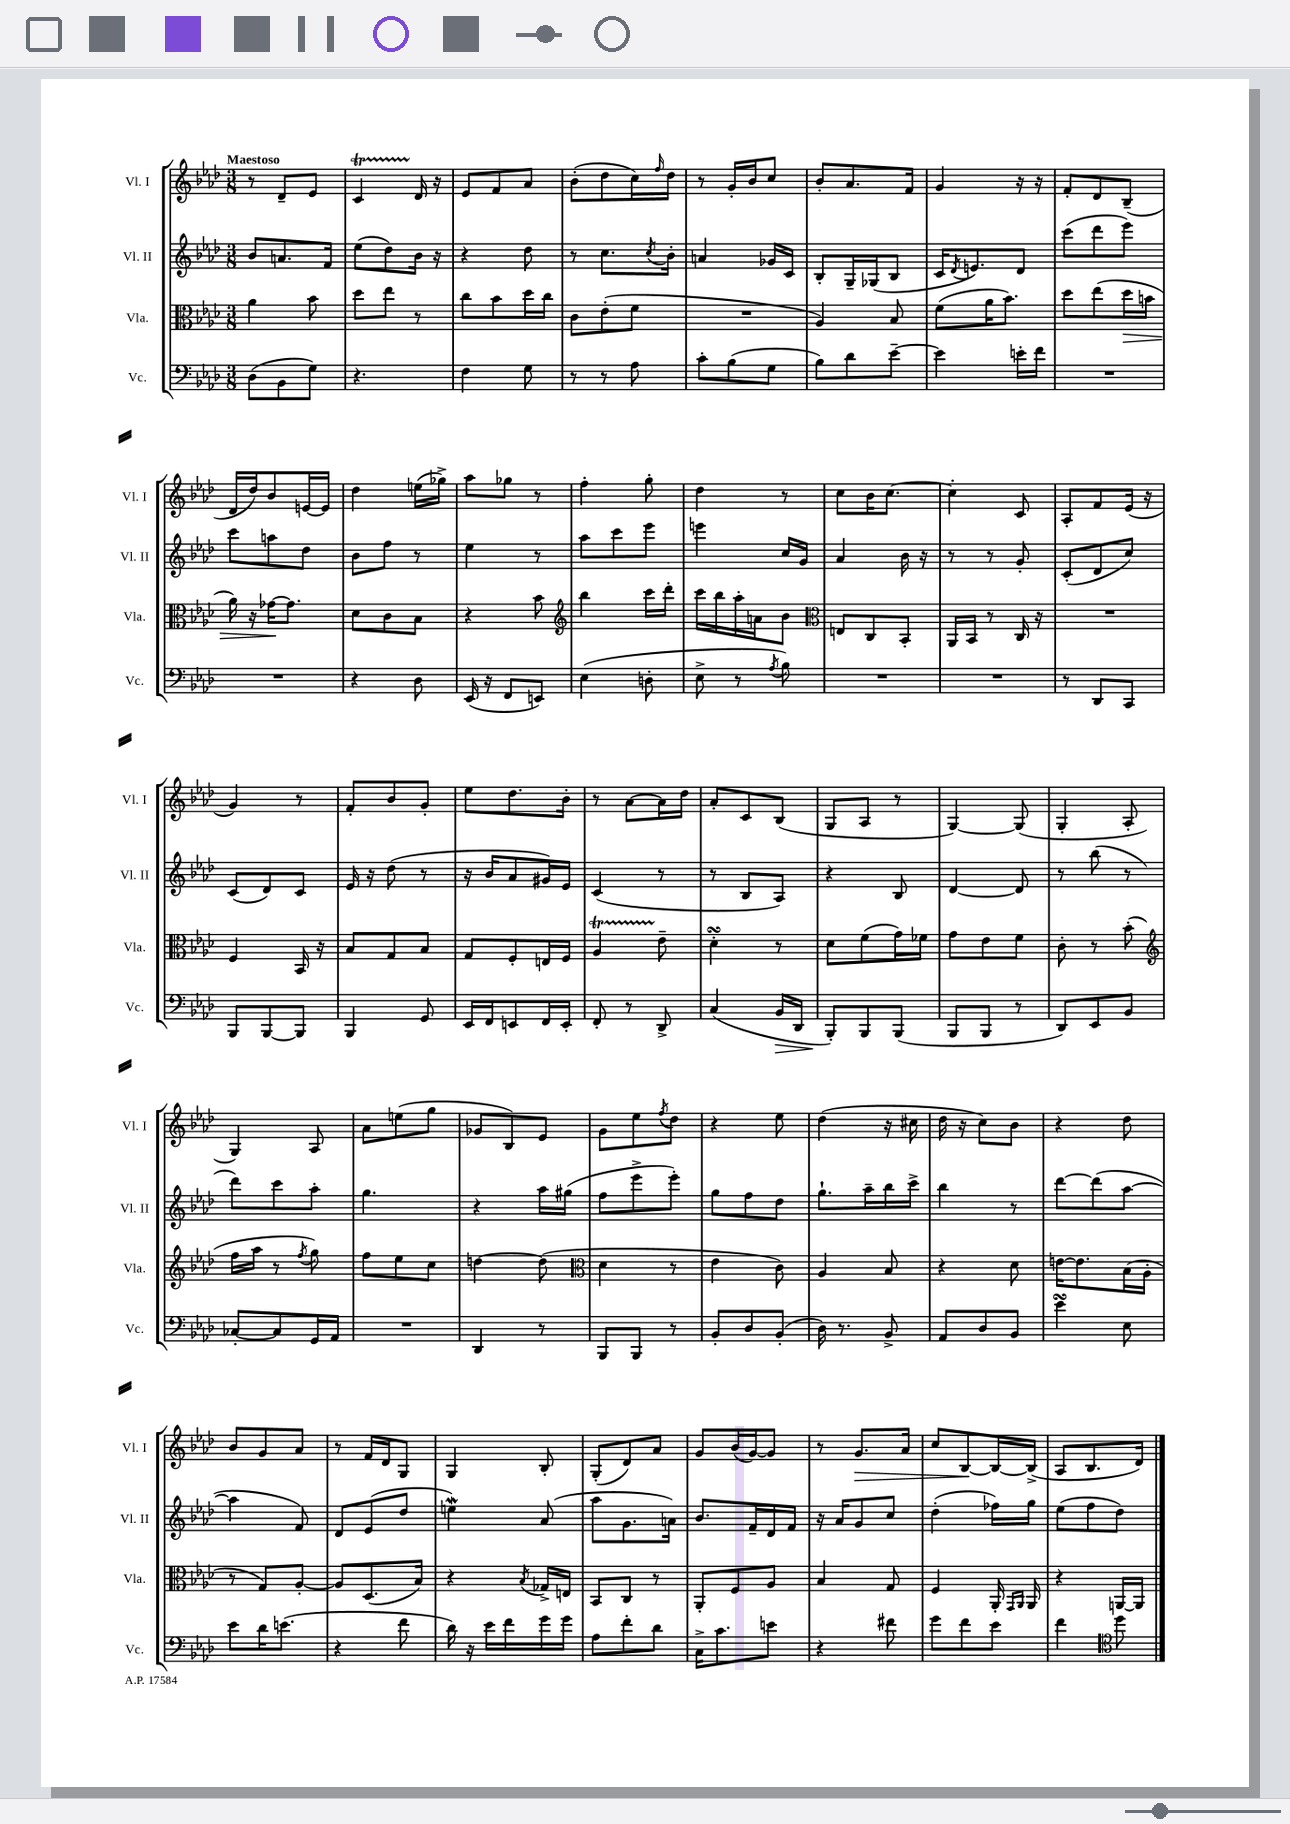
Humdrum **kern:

**kern	**dynam	**kern	**dynam	**kern	**kern	**dynam
*part4	*part4	*part3	*part3	*part2	*part1	*part1
*staff4	*staff4	*staff3	*staff3	*staff2	*staff1	*staff1
*I"Vc.	*	*I"Vla.	*	*I"Vl. II	*I"Vl. I	*
*I'Vc.	*	*I'Vla.	*	*I'Vl. II	*I'Vl. I	*
*clefF4	*	*clefC3	*	*clefG2	*clefG2	*
*k[b-e-a-d-]	*	*k[b-e-a-d-]	*	*k[b-e-a-d-]	*k[b-e-a-d-]	*
*M3/8	*	*M3/8	*	*M3/8	*M3/8	*
=1	=1	=1	=1	=1	=1	=1
!	!	!	!	!	!LO:TX:a:B:t=Maestoso	!
(8D-\L	.	4a-\	.	8b-/L	8r	.
8BB-\	.	.	.	8.an/	8d-~/L	.
8G\J)	.	8b-\	.	.	8e-/J	.
.	.	.	.	16f/Jk	.	.
=2	=2	=2	=2	=2	=2	=2
4.r	.	8dd-\L	.	(8ee-\L	4ct/	.
.	.	8ee-\J	.	8dd-\)	.	.
.	.	8r	.	16b-\Jk	16d-/	.
.	.	.	.	16r	16r	.
=3	=3	=3	=3	=3	=3	=3
4F\	.	8cc\L	.	4r	8e-/L	.
.	.	8b-\	.	.	8f/	.
8G\	.	16dd-\L	.	8dd-\	8a-/J	.
.	.	16cc\JJ	.	.	.	.
=4	=4	=4	=4	=4	=4	=4
8r	.	8c\L	.	8r	(8b-'\L	.
8r	.	(8e-'\	.	8.cc\L	8dd-\	.
8A-\	.	8f\J	.	.	16cc\L)	.
.	.	.	.	8qcc/	16qqff/	.
.	.	.	.	16b-'\Jk	16dd-\JJ	.
=5	=5	=5	=5	=5	=5	=5
8c'\L	.	4.r	.	4an/	8r	.
(8B-\	.	.	.	.	16g'/LL	.
.	.	.	.	.	16b-/J	.
8G\J	.	.	.	16g-X/LL	8cc/J	.
.	.	.	.	16c/JJ	.	.
=6	=6	=6	=6	=6	=6	=6
8B-\L)	.	4A-/)	.	8B-'/L	8b-'/L	.
8d-\	.	.	.	16G~/L	8.a-/	.
.	.	.	.	(16G-X/J	.	.
[8e-~\J	.	8B-/	.	8B-/J	.	.
.	.	.	.	.	16f/Jk	.
=7	=7	=7	=7	=7	=7	=7
4e-\]	.	(8f\L	.	16c/KL	4g/	.
.	.	.	.	8qd-/	.	.
.	.	.	.	8.en/)	.	.
.	.	16a-\K	.	.	.	.
.	.	8.b-\J)	.	.	.	.
16en'\LL	.	.	.	8d-/J	16r	.
16f\JJ	.	.	.	.	16r	.
=8	=8	=8	=8	=8	=8	=8
4.r	.	8dd-\L	.	(8ccc\L	8f'/L	.
.	.	(8ee-\	.	8ddd-\	8d-/	.
!	!	!	!LO:HP:b	!	!	!
.	.	16dd-\L	>	8eee-\J)	(8B-~/J	.
.	.	16bn\JJ	.	.	.	.
!!LO:LB:g=z
=9	=9	=9	=9	=9	=9	=9
4.r	.	16a-\)	.	8ccc\L	16d-/LL	.
.	.	16r	.	.	16dd-/J)	.
.	.	[16g-X\KL	.	8aan\	8b-/	.
.	.	8.g-\J]	]	.	.	.
.	.	.	.	8dd-\J	[16en/L	.
.	.	.	.	.	16e/JJ]	.
=10	=10	=10	=10	=10	=10	=10
4r	.	8d-\L	.	8b-\L	4dd-\	.
.	.	8c\	.	8ff\J	.	.
8D-\	.	8B-\J	.	8r	(16een\LL	.
.	.	.	.	.	16gg-X^\JJ)	.
=11	=11	=11	=11	=11	=11	=11
(16EE-/	.	4r	.	4ee-\	8aa-\L	.
16r	.	.	.	.	.	.
8FF/L	.	.	.	.	8gg-X\J	.
8EEn/J)	.	8b-\	.	8r	8r	.
=12	=12	=12	=12	=12	=12	=12
*	*	*clefG2	*	*	*	*
(4E-\	.	4bb-\	.	8aa-\L	4ff'\	.
.	.	.	.	8ccc\	.	.
8Dn'\	.	16ccc\LL	.	8eee-\J	8gg'\	.
.	.	16ddd-'\JJ	.	.	.	.
=13	=13	=13	=13	=13	=13	=13
8E-^\	.	16ccc\LL	.	4eeen\	4dd-\	.
.	.	16bb-\	.	.	.	.
8r	.	16aa-'\	.	.	.	.
.	.	16an\J	.	.	.	.
8qA-/	.	.	.	.	.	.
8B-\)	.	8b-\J	.	16cc/LL	8r	.
.	.	.	.	16g/JJ	.	.
=14	=14	=14	=14	=14	=14	=14
*	*	*clefC3	*	*	*	*
4.r	.	8En/L	.	4a-/	8cc\L	.
.	.	8C/	.	.	16b-\K	.
.	.	.	.	.	[8.cc\J	.
.	.	8BB-'/J	.	16b-\	.	.
.	.	.	.	16r	.	.
=15	=15	=15	=15	=15	=15	=15
4.r	.	16AA-/LL	.	8r	4cc'\]	.
.	.	16BB-/JJ	.	.	.	.
.	.	8r	.	8r	.	.
.	.	16C/	.	8g'/	8c/	.
.	.	16r	.	.	.	.
=16	=16	=16	=16	=16	=16	=16
8r	.	4.r	.	(8c'/L	8A-'/L	.
8DD-/L	.	.	.	8d-/	8f/	.
8CC/J	.	.	.	8cc/J)	(16e-/Jk	.
.	.	.	.	.	16r	.
!!LO:LB:g=z
=17	=17	=17	=17	=17	=17	=17
8BBB-/L	.	4F/	.	(8c/L	4g/)	.
[8BBB-/	.	.	.	8d-/)	.	.
8BBB-/J]	.	16BB-/	.	8c/J	8r	.
.	.	16r	.	.	.	.
=18	=18	=18	=18	=18	=18	=18
4BBB-/	.	8B-/L	.	16e-/	8f'/L	.
.	.	.	.	16r	.	.
.	.	8G/	.	(8dd-\	8b-/	.
8GG/	.	8B-/J	.	8r	8g'/J	.
=19	=19	=19	=19	=19	=19	=19
16EE-/LL	.	8G/L	.	16r	8ee-\L	.
16FF/J	.	.	.	16b-/KL	.	.
8EEn/	.	8F'/	.	8a-/	8.dd-\	.
16FF/L	.	16En/L	.	16g#X/L)	.	.
16EE'/JJ	.	16F/JJ	.	16e-/JJ	16b-'\Jk	.
=20	=20	=20	=20	=20	=20	=20
8FF'/	.	4A-T/	.	(4c/	8r	.
8r	.	.	.	.	[8a-\L	.
8DD-^/	.	8e-~\	.	8r	16a-\L]	.
.	.	.	.	.	16dd-\JJ	.
=21	=21	=21	=21	=21	=21	=21
(4C/	.	4d-sSSs'\	.	8r	8a-'/L	.
.	.	.	.	8B-/L	8c/	.
!	!LO:HP:b	!	!	!	!	!
16BB-/LL	>	8r	.	8A-/J)	(8B-/J	.
16DD-/JJ	.	.	.	.	.	.
=22	=22	=22	=22	=22	=22	=22
8BBB-'/L)	.	8d-\L	.	4r	8G/L	.
8BBB-/	]	(8f\	.	.	8A-/J	.
(8BBB-/J	.	16g\L)	.	8B-/	8r	.
.	.	16f-X\JJ	.	.	.	.
=23	=23	=23	=23	=23	=23	=23
8BBB-/L	.	8g\L	.	[4d-/	[4G/)	.
8BBB-/J	.	8e-\	.	.	.	.
8r	.	8f\J	.	8d-/]	(8G/]	.
=24	=24	=24	=24	=24	=24	=24
8DD-/L)	.	8c'\	.	8r	4G'/	.
8EE-/	.	8r	.	(8bb-\	.	.
8BB-/J	.	(8b-'\	.	8r	8A-'/	.
!!LO:LB:g=z
=25	=25	=25	=25	=25	=25	=25
*	*	*clefG2	*	*	*	*
[8C-X'/L	.	16ff\LL	.	8ddd-\L)	4G/)	.
.	.	16aa-\JJ	.	.	.	.
8C-/]	.	8r	.	8ccc\	.	.
.	.	8qff/	.	.	.	.
16GG/L	.	8gg\)	.	8aa-'\J	8A-/	.
16AA-/JJ	.	.	.	.	.	.
=26	=26	=26	=26	=26	=26	=26
4.r	.	8ff\L	.	4.gg\	8a-\L	.
.	.	8ee-\	.	.	(8een\	.
.	.	8cc\J	.	.	8gg\J	.
=27	=27	=27	=27	=27	=27	=27
4DD-/	.	[4ddn\	.	4r	8g-X/L	.
.	.	.	.	.	8B-/)	.
8r	.	(8dd\]	.	16aa-\LL	8e-/J	.
.	.	.	.	(16gg#X\JJ	.	.
=28	=28	=28	=28	=28	=28	=28
*	*	*clefC3	*	*	*	*
8BBB-/L	.	4d-\	.	8ff\L	8g\L	.
8BBB-/J	.	.	.	8eee-^\	8ee-\	.
.	.	.	.	.	8qff/	.
8r	.	8r	.	8eee-'\J)	8dd-\J	.
=29	=29	=29	=29	=29	=29	=29
8BB-'/L	.	4e-\	.	8gg\L	4r	.
8D-/	.	.	.	8ff\	.	.
(8BB-'/J	.	8c\)	.	8dd-\J	8ee-\	.
=30	=30	=30	=30	=30	=30	=30
16D-\)	.	4A-/	.	8.gg`\L	(4dd-\	.
8.r	.	.	.	.	.	.
.	.	.	.	16aa-~\L	.	.
8BB-^/	.	8B-/	.	16bb-\	16r	.
.	.	.	.	16ccc^\JJ	16cc#X\	.
=31	=31	=31	=31	=31	=31	=31
8AA-/L	.	4r	.	4bb-\	16dd-\	.
.	.	.	.	.	16r	.
8D-/	.	.	.	.	8cc\L)	.
8BB-/J	.	8d-\	.	8r	8b-\J	.
=32	=32	=32	=32	=32	=32	=32
4e-sSSS\	.	[16en\KL	.	[8ddd-\L	4r	.
.	.	8.e\]	.	.	.	.
.	.	.	.	(8ddd-\]	.	.
8E-\	.	(16B-\L	.	[8aa-\J	8dd-\	.
.	.	16A-'\JJ	.	.	.	.
!!LO:LB:g=z
=33	=33	=33	=33	=33	=33	=33
8e-\L	.	8r	.	4aa-\]	8b-/L	.
16d-\K	.	8G/L)	.	.	8g/	.
(8.en\J	.	.	.	.	.	.
.	.	[8A-'/J	.	8f/)	8a-/J	.
=34	=34	=34	=34	=34	=34	=34
4r	.	8A-/L]	.	8d-/L	8r	.
.	.	(8.D-/	.	(8e-/	16f/LL	.
.	.	.	.	.	16d-/J	.
8f\	.	.	.	8dd-/J	8G/J	.
.	.	16B-/Jk)	.	.	.	.
=35	=35	=35	=35	=35	=35	=35
16d-\)	.	4r	.	4eenW\)	4G/	.
16r	.	.	.	.	.	.
16e-\LL	.	.	.	.	.	.
16f\	.	.	.	.	.	.
.	.	8qB-/	.	.	.	.
16g\	.	16G-X^/LL	.	(8a-/	8B-'/	.
16g\JJ	.	16En/JJ	.	.	.	.
=36	=36	=36	=36	=36	=36	=36
8A-\L	.	8BB-/L	.	8aa-\L	(8G'/L	.
8f'\	.	8C/J	.	8.g\	8d-/)	.
8d-\J	.	8r	.	.	8a-/J	.
.	.	.	.	16an\Jk)	.	.
=37	=37	=37	=37	=37	=37	=37
16C^\KL	.	8AA-'/L	.	8.b-/L	8g/L	.
8.c\	.	.	.	.	.	.
.	.	8F/	.	.	(16b-/L	.
.	.	.	.	16f~/L	[16g/J)	.
8en\J	.	8A-/J	.	16d-/	8g/J]	.
.	.	.	.	16f/JJ	.	.
=38	=38	=38	=38	=38	=38	=38
4r	.	4B-/	.	16r	8r	.
.	.	.	.	16a-/KL	.	.
!	!	!	!	!	!	!LO:HP:b
.	.	.	.	8g/	8.g/L	>
8f#X\	.	8G/	.	8cc/J	.	.
.	.	.	.	.	16a-/Jk	.
=39	=39	=39	=39	=39	=39	=39
8g\L	.	4F/	.	(4dd-'\	8cc/L	.
8f\	.	.	.	.	[8B-/	.
8e-\J	.	16AA-'/	.	16ff-X\LL)	16B-/L_	]
.	.	16qqGG/LL	.	.	.	.
.	.	16qqAA-/JJ	.	.	.	.
.	.	16AA-/	.	16gg\JJ	(16B-^/JJ]	.
=40	=40	=40	=40	=40	=40	=40
4f\	.	4r	.	(8ee-\L	8A-/L	.
.	.	.	.	8ff\	8.B-/	.
*clefC4	*	*	*	*	*	*
8dd-\	.	[16AAn/LL	.	8dd-\J)	.	.
.	.	16AA/JJ]	.	.	16d-/Jk)	.
==	==	==	==	==	==	==
*-	*-	*-	*-	*-	*-	*-
